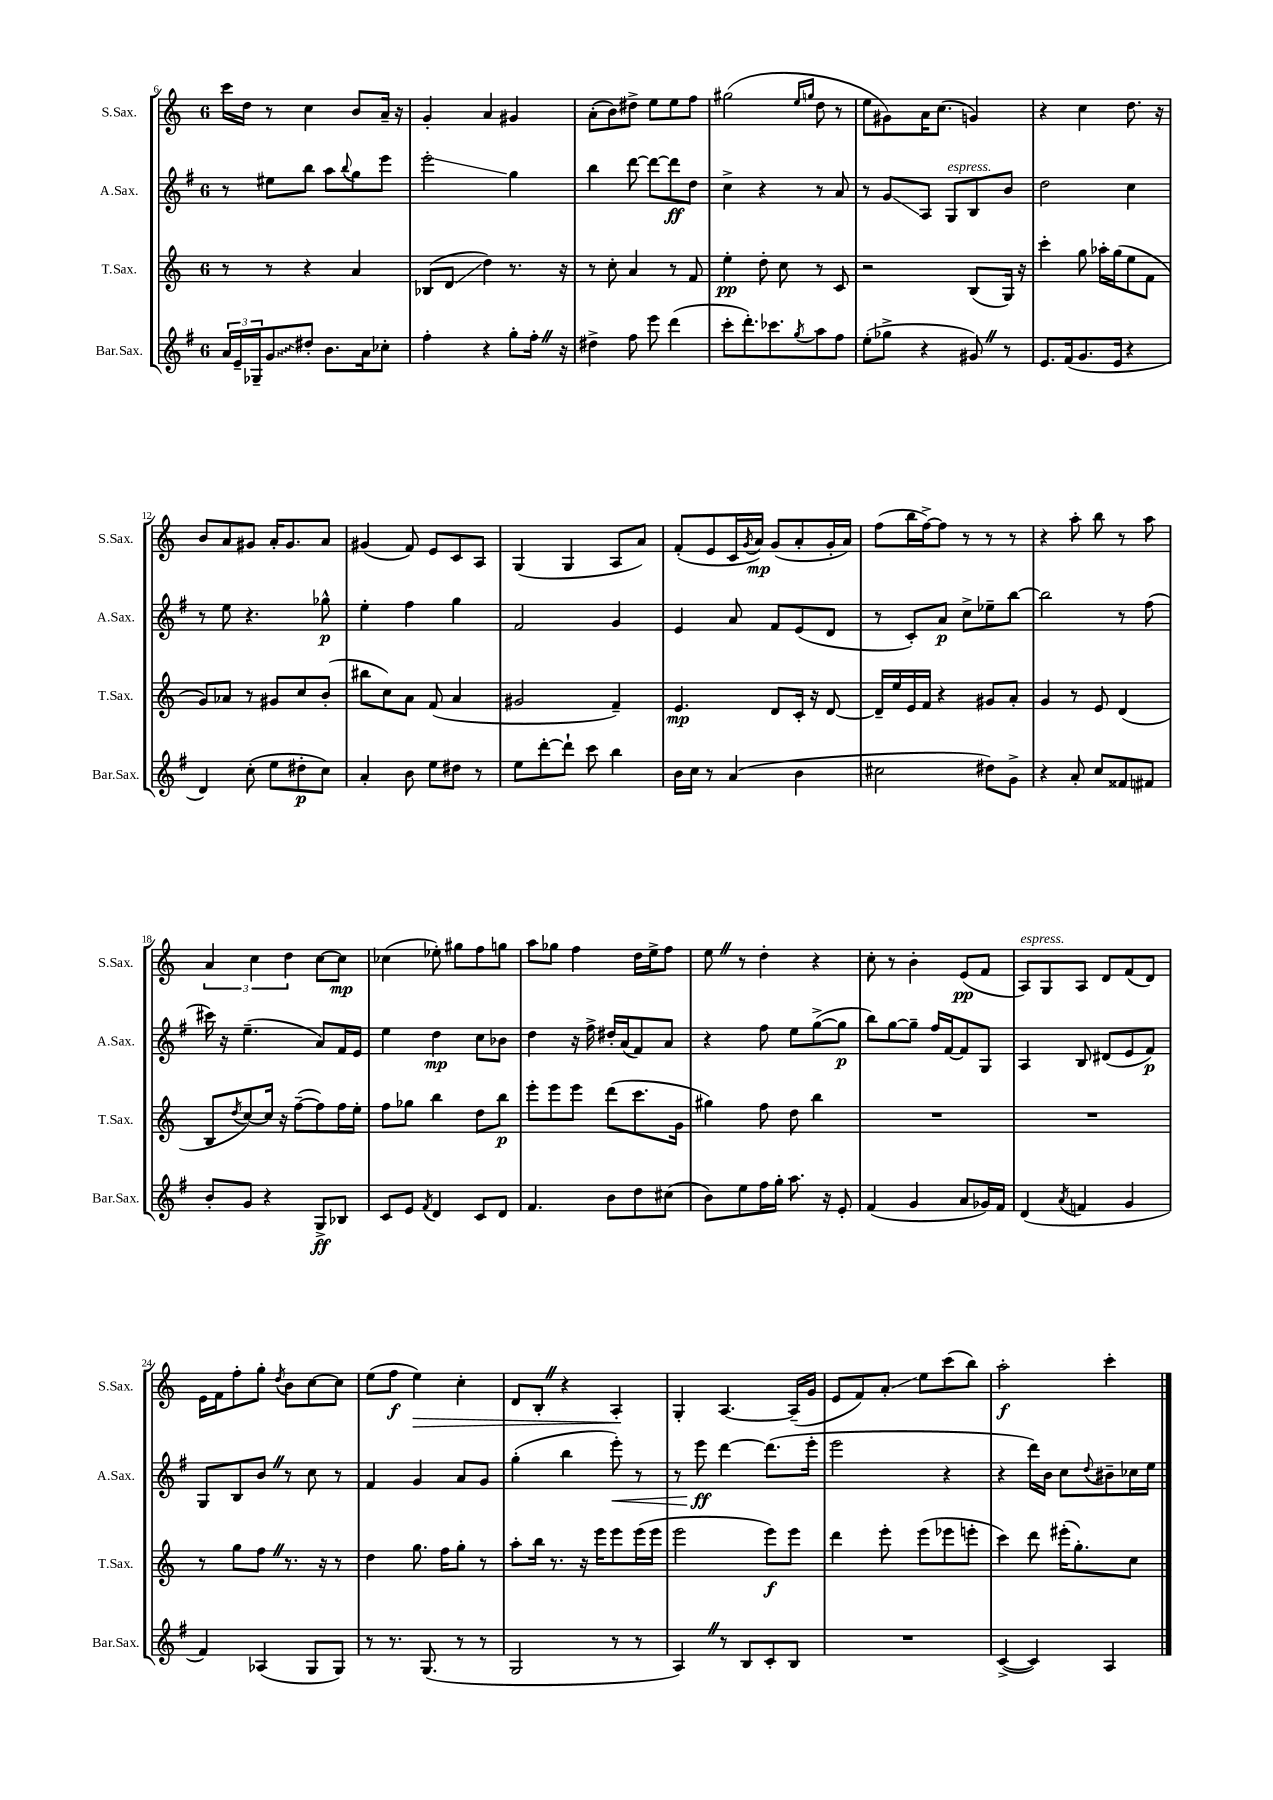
<<
\new StaffGroup <<
\new Staff = "s0" \with { instrumentName = "S.Sax." shortInstrumentName = "S.Sax." } {
    \clef treble \key c \major \once \override Staff.TimeSignature.style = #'single-digit \time 6/8
    c'''16 d''16 r8 c''4 b'8 a'16-- r16 |
    g'4-. a'4 gis'4 |
    a'8-.( b'8) dis''8-> e''8 e''8 f''8 |
    gis''2( \grace { e''16 g''16 } d''8 r8 |
    e''8 gis'8) a'16 c''8.( g'4) |
    r4 c''4 d''8. r16 |
    b'8 a'8 gis'8 a'16-. gis'8. a'8 |
    gis'4( f'8) e'8 c'8 a8 |
    g4( g4 a8 a'8) |
    f'8-.( e'8 c'16 \acciaccatura { g'8 } a'16\mp) g'8( a'8-. g'16-. a'16) |
    f''8( b''16 f''16~->) f''8 r8 r8 r8 |
    r4 a''8-. b''8 r8 a''8 |
    \tuplet 3/2 { a'4 c''4 d''4 } c''8~ c''8\mp |
    ces''4( ees''8-.) gis''8 f''8 g''8 |
    a''8 ges''8 f''4 d''16 e''16-> f''8 |
    e''8 \once \override BreathingSign.text = \markup { \musicglyph "scripts.caesura.straight" } \breathe r8 d''4-. r4 |
    c''8-. r8 b'4-. e'8\pp( f'8 |
    a8^\markup { \italic "espress." }) g8 a8 d'8 f'8( d'8) |
    e'16 f'16 f''8-. g''8-. \acciaccatura { d''8 } b'8 c''8~ c''8 |
    e''8( f''8\f e''4\>) c''4-. |
    d'8 b8-. \once \override BreathingSign.text = \markup { \musicglyph "scripts.caesura.straight" } \breathe r4 a4-.\! |
    g4-. a4.~ a16--( g'16 |
    e'8 f'8) a'8-.\glissando e''8 c'''8( b''8) |
    a''2-.\f c'''4-. \bar "|." |
}
\new Staff = "s1" \with { instrumentName = "A.Sax." shortInstrumentName = "A.Sax." } {
    \clef treble \key g \major \once \override Staff.TimeSignature.style = #'single-digit \time 6/8
    r8 eis''8 b''8 a''8 \appoggiatura { b''8 } g''8 e'''8 |
    e'''2-.\glissando g''4 |
    b''4 d'''8~ d'''8~ d'''8\ff d''8 |
    c''4-> r4 r8 a'8 |
    r8 g'8\glissando a8 g8^\markup { \italic "espress." } b8 b'8 |
    d''2 c''4 |
    r8 e''8 r4. ges''8-^\p |
    e''4-. fis''4 g''4 |
    fis'2 g'4 |
    e'4 a'8 fis'8 e'8( d'8 |
    r8 c'8-.) a'8\p c''8-> ees''8-- b''8~ |
    b''2 r8 fis''8( |
    cis'''16) r16 e''4.--( a'8) fis'16 e'16 |
    e''4 d''4\mp c''8 bes'8 |
    d''4 r16 fis''16-> dis''16-. a'16( fis'8) a'8 |
    r4 fis''8 e''8 g''8~->( g''8\p |
    b''8) g''8~ g''8-- fis''16 fis'16~ fis'8 g8 |
    a4 b8 dis'8( e'8 fis'8\p) |
    g8 b8 b'8 \once \override BreathingSign.text = \markup { \musicglyph "scripts.caesura.straight" } \breathe r8 c''8 r8 |
    fis'4 g'4 a'8 g'8 |
    g''4-.( b''4 e'''8-.\<) r8 |
    r8 e'''8\ff\! d'''4~ d'''8.( e'''16-. |
    e'''2 r4 |
    r4 d'''16) b'16 c''8 \appoggiatura { d''8 } bis'8-- ces''16 e''16 \bar "|." |
}
\new Staff = "s2" \with { instrumentName = "T.Sax." shortInstrumentName = "T.Sax." } {
    \clef treble \key c \major \once \override Staff.TimeSignature.style = #'single-digit \time 6/8
    r8 r8 r4 a'4 |
    bes8( d'8\glissando d''4) r8. r16 |
    r8 c''8-. a'4 r8 f'8 |
    e''4-.\pp d''8-. c''8 r8 c'8 |
    r2 b8( g16) r16 |
    c'''4-. g''8 aes''16-. g''16( e''8 f'8 |
    g'8) aes'8 r8 gis'8 c''8 b'8-.( |
    bis''8 c''8) a'8 f'8( a'4 |
    gis'2 f'4--) |
    e'4.\mp d'8 c'16-. r16 d'8~ |
    d'16-- e''16 e'16 f'16 r4 gis'8 a'8-. |
    g'4 r8 e'8 d'4( |
    b8 \acciaccatura { d''8 } c''8~) c''16 r16 f''8~--( f''8) f''16 e''16-. |
    f''8 ges''8 b''4 d''8 b''8\p |
    e'''8-. e'''8 e'''8 d'''8( c'''8. g'16 |
    gis''4) f''8 d''8 b''4 |
    R2. |
    R2. |
    r8 g''8 f''8 \once \override BreathingSign.text = \markup { \musicglyph "scripts.caesura.straight" } \breathe r8. r16 r8 |
    d''4 g''8. f''16 g''8-. r8 |
    a''8-. b''16 r8. r16 e'''16 e'''8 e'''16( e'''16 |
    e'''2 e'''8\f) e'''8 |
    d'''4 e'''8-. e'''8( ees'''8 e'''8-. |
    c'''4) d'''8 eis'''16-.( g''8.-.) c''8 \bar "|." |
}
\new Staff = "s3" \with { instrumentName = "Bar.Sax." shortInstrumentName = "Bar.Sax." } {
    \clef treble \key g \major \once \override Staff.TimeSignature.style = #'single-digit \time 6/8
    \tuplet 3/2 { a'16 e'16-- ges16-- } \once \override Glissando.style = #'zigzag g'8\glissando dis''8-. b'8. a'16 ces''8-. |
    fis''4-. r4 g''8-. fis''16-. \once \override BreathingSign.text = \markup { \musicglyph "scripts.caesura.straight" } \breathe r16 |
    dis''4-> fis''8 e'''8 d'''4( |
    c'''8-. d'''8.-.) ces'''8. \acciaccatura { g''8 } a''8 fis''8 |
    e''8-.( ges''8-> r4 gis'8) \once \override BreathingSign.text = \markup { \musicglyph "scripts.caesura.straight" } \breathe r8 |
    e'8. fis'16( g'8. e'16 r4 |
    d'4) c''8-.( e''8 dis''8-.\p c''8) |
    a'4-. b'8 e''8 dis''8 r8 |
    e''8 d'''8~-. d'''8-! c'''8 b''4 |
    b'16 c''16 r8 a'4( b'4 |
    cis''2 dis''8) g'8-> |
    r4 a'8-. c''8 fisis'8 fis'8 |
    b'8-. g'8 r4 g8->\ff bes8 |
    c'8 e'8 \acciaccatura { fis'8 } d'4 c'8 d'8 |
    fis'4. b'8 d''8 cis''8( |
    b'8) e''8 fis''16 g''16-. a''8. r16 e'8-. |
    fis'4( g'4 a'8 ges'16) fis'16 |
    d'4( \acciaccatura { a'8 } f'4 g'4 |
    fis'4) aes4( g8 g8) |
    r8 r8. g8.( r8 r8 |
    g2 r8 r8 |
    a4) \once \override BreathingSign.text = \markup { \musicglyph "scripts.caesura.straight" } \breathe r8 b8 c'8-. b8 |
    R2. |
    c'4~->( c'4) a4 \bar "|." |
}
>>
>>
\layout { \context { \Score currentBarNumber = #6 } }
